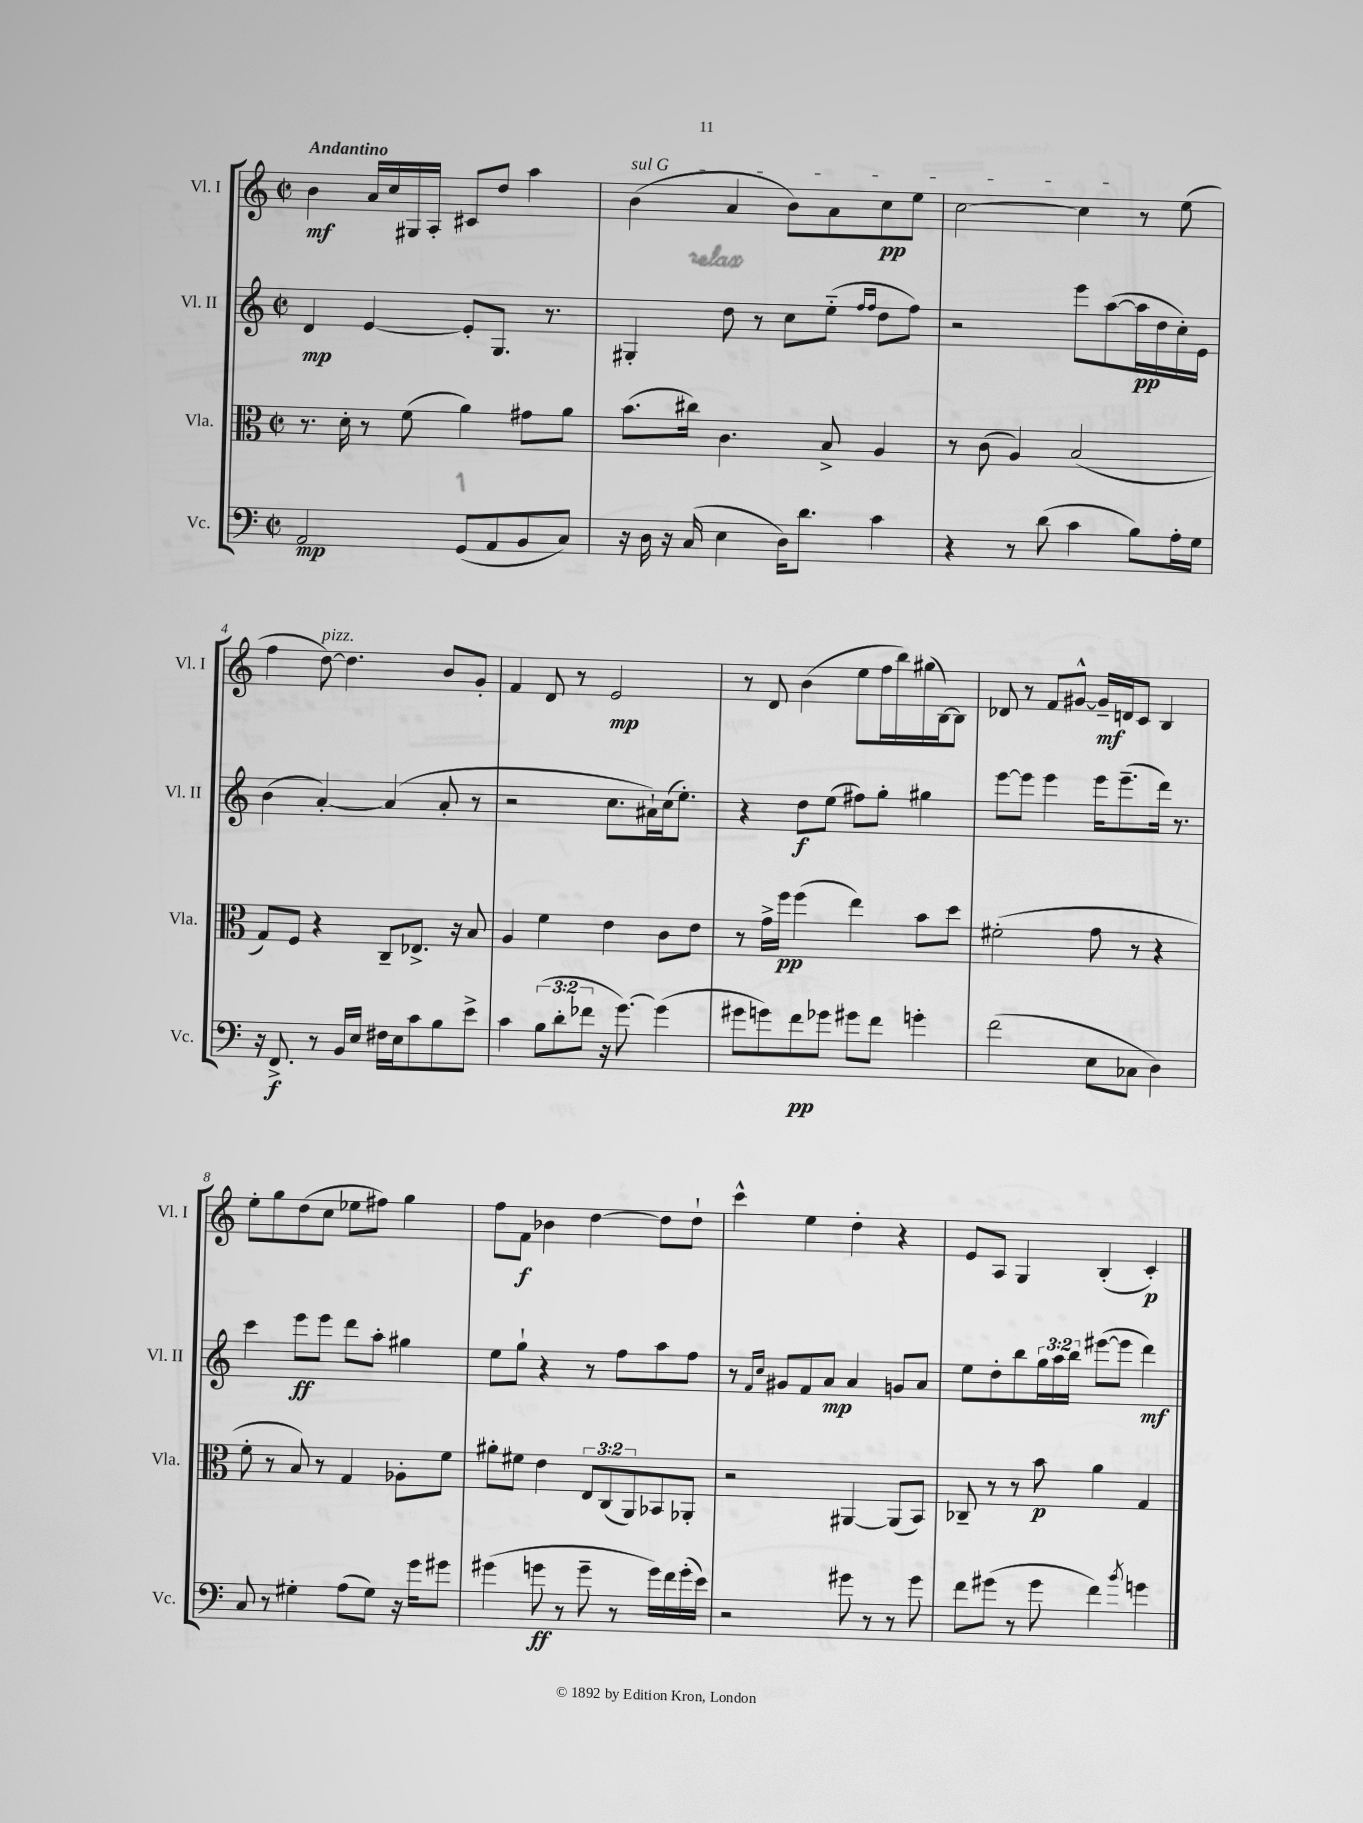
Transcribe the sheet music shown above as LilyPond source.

<<
\new StaffGroup <<
\new Staff = "s0" \with { instrumentName = "Vl. I" shortInstrumentName = "Vl. I" } {
    \clef treble \key c \major \defaultTimeSignature \time 2/2 \tempo "Andantino"
    b'4\mf a'16 c''16 gis16 a16-. cis'8 d''8 a''4 |
    \once \override TextSpanner.bound-details.left.text = \markup { \italic "sul G" } b'4\startTextSpan( a'4 b'8) a'8 c''8\pp e''8 |
    c''2~ c''4\stopTextSpan r8 e''8( |
    f''4 d''8~^\markup { \italic "pizz." }) d''4. b'8 g'8-. |
    f'4 d'8 r8 e'2\mp |
    r8 d'8 b'4( e''8 f''16 b''16) gis''16( b16~) b8 |
    des'8 r8 f'8 gis'8~-^ gis'16--\mf d'16 c'8 b4 |
    e''8-. g''8 d''8( c''8 ees''8 fis''8) g''4 |
    f''8 f'8\f bes'4 d''4~ d''8 d''8-! |
    c'''4-^ e''4 d''4-. r4 |
    e'8 a8 g4 b4-.( c'4-.\p) \bar "|." |
}
\new Staff = "s1" \with { instrumentName = "Vl. II" shortInstrumentName = "Vl. II" } {
    \clef treble \key c \major \defaultTimeSignature \time 2/2 \override Staff.TupletNumber.text = #tuplet-number::calc-fraction-text
    d'4\mp e'4~ e'8-. g8. r8. |
    gis4-. d''8 r8 c''8 e''8-_( \grace { f''16 f''16 } d''8 f''8) |
    r2 e'''8 a''8~( a''16\pp d''16 c''16-.) e'16 |
    b'4( a'4~-.) a'4( a'8-. r8 |
    r2 c''8. ais'16-!) c''16( e''8.-.) |
    r4 d''8\f e''8( fis''8) g''8-. gis''4 |
    e'''8~ e'''8 e'''4 e'''16 e'''8.--( d'''16) r8. |
    c'''4 e'''8\ff e'''8 d'''8 a''8-. gis''4 |
    e''8 g''8-! r4 r8 f''8 a''8 f''8 |
    r8 \grace { f'16 c''16 } gis'8 f'8 a'8\mp a'4 g'8 a'8 |
    e''8 d''8-. b''8 \tuplet 3/2 { g''16 a''16 b''16 } eis'''8~( eis'''8 d'''4\mf) \bar "|." |
}
\new Staff = "s2" \with { instrumentName = "Vla." shortInstrumentName = "Vla." } {
    \clef alto \key c \major \defaultTimeSignature \time 2/2 \override Staff.TupletNumber.text = #tuplet-number::calc-fraction-text
    r8. d'16-. r8 f'8( a'4) gis'8 a'8 |
    b'8.( cis''16) c'4. b8-> a4 |
    r8 c'8( a4) b2( |
    g8) f8 r4 c8-- ees8.-> r16 b8 |
    a4 f'4 e'4 c'8 e'8 |
    r8 g'16-> f''16\pp f''4( e''4) b'8 d''8 |
    fis'2-.( g'8 r8 r4 |
    f'8-. r8 b8) r8 g4 aes8-. f'8 |
    ais'8-. fis'8 e'4 \tuplet 3/2 { e8 c8( a,8) } bes,8 aes,8-. |
    r2 ais,4~ ais,8( b,8) |
    ces8-- r8 r8 b'8\p a'4 g4 \bar "|." |
}
\new Staff = "s3" \with { instrumentName = "Vc." shortInstrumentName = "Vc." } {
    \clef bass \key c \major \defaultTimeSignature \time 2/2 \override Staff.TupletNumber.text = #tuplet-number::calc-fraction-text
    a,2\mp g,8( a,8 b,8 c8) |
    r16 d16 r16 c16( e4 d16) d'8. c'4 |
    r4 r8 d'8( c'4 b8) a16-. g16 |
    r16 f,8.->\f r8 b,16 e16 fis16 e16 c'8 b8 e'8-> |
    c'4 \tuplet 3/2 { b8( d'8-. fes'8 } r16 g'8.~) g'4( |
    gis'8 g'8) f'8\pp ges'8 gis'8 f'8 g'4-. |
    f'2( e8 ces8 d4) |
    c8 r8 gis4-. a8( gis8) r16 g'16 gis'8 |
    gis'4( g'8\ff r8 g'8-- r8 g'16) f'16 g'16-.( e'16) |
    r2 gis'8 r8 r8 gis'8 |
    f'8 gis'8( r8 gis'8 f'4) \acciaccatura { b'8 } g'4 \bar "|." |
}
>>
>>
